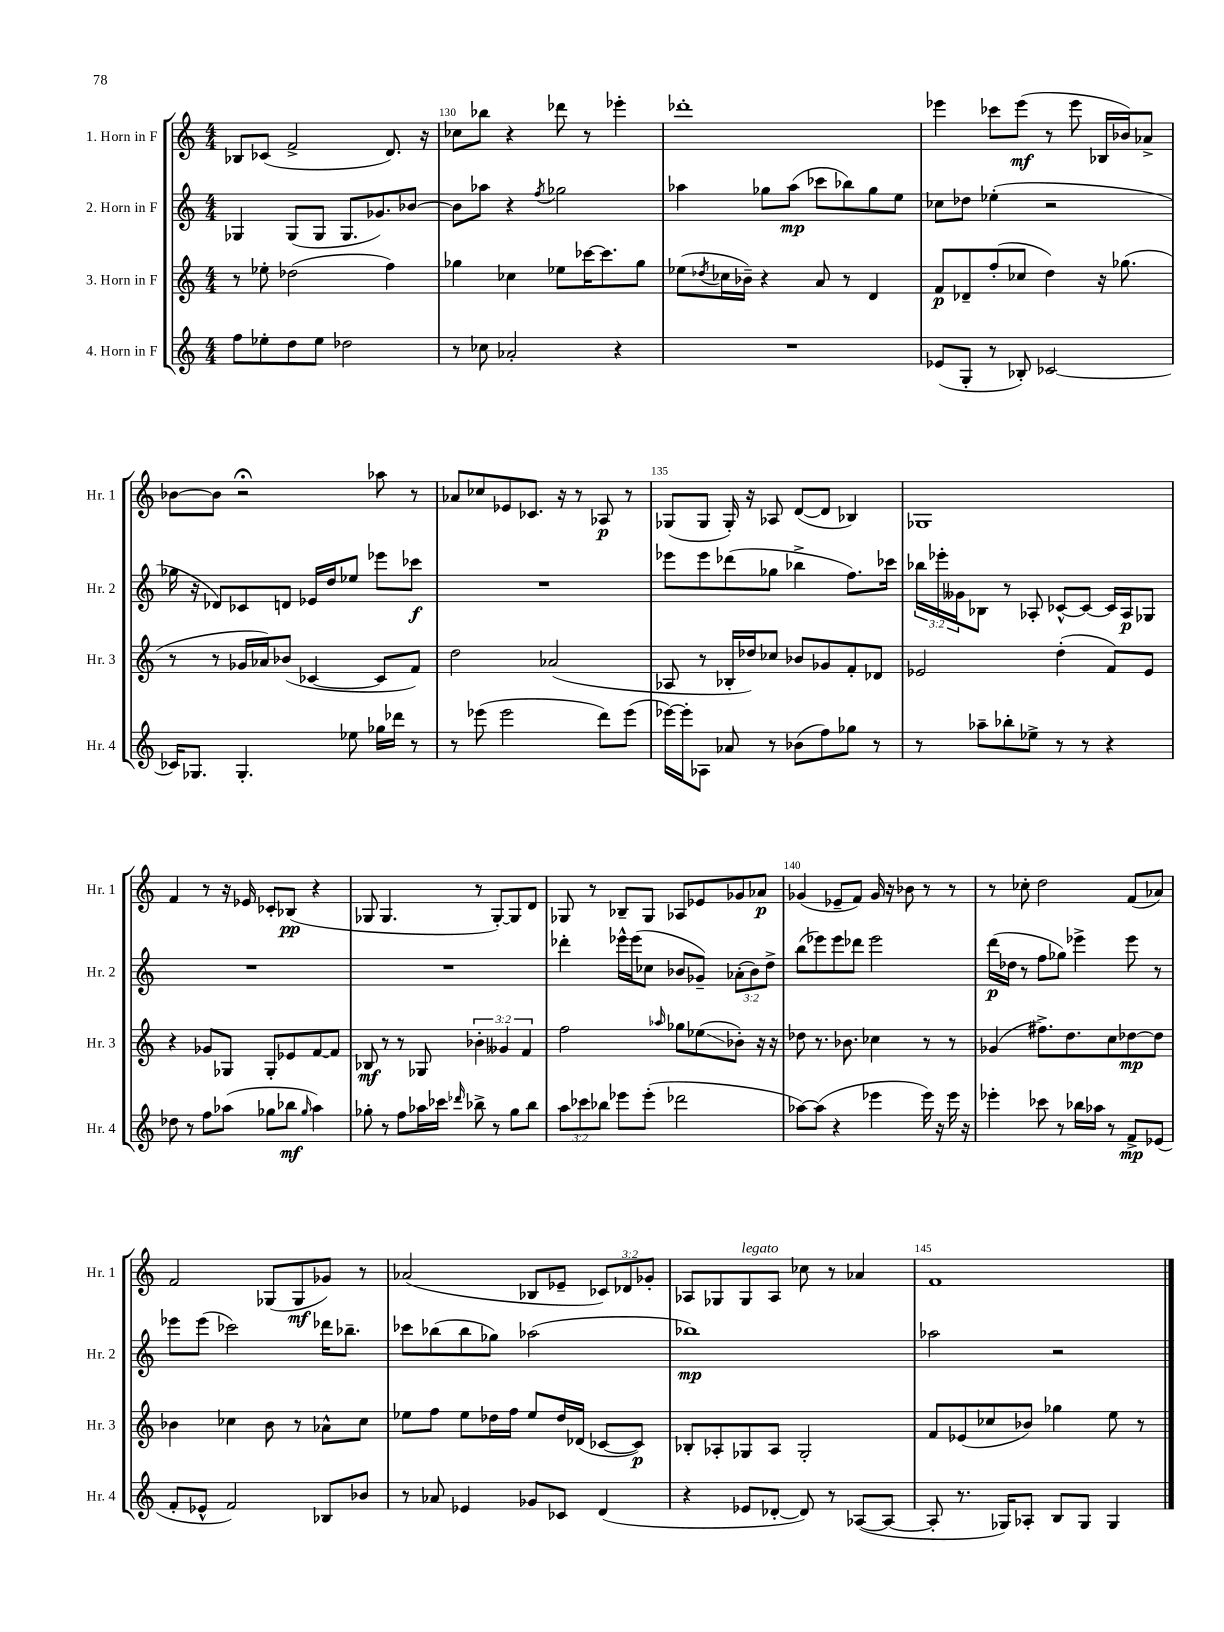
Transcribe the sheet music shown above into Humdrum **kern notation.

**kern	**kern	**kern	**kern
*staff4	*staff3	*staff2	*staff1
*clefG2	*clefG2	*clefG2	*clefG2
*k[]	*k[]	*k[]	*k[]
*M4/4	*M4/4	*M4/4	*M4/4
8ff	8r	4G-	8B-
8ee-'	8ee-'	.	(8c-
8dd	(2dd-	(8G-	2f^
8ee-	.	8G-	.
2dd-	.	8.G-	.
.	.	8.g-)	.
.	4ff)	.	8.d)
.	.	[8b-	.
.	.	.	16r
=	=	=	=
8r	4gg-	8b-]	8cc-
8cc-	.	8aa-	8bb-
2a-'	4cc-	4r	4r
.	.	8qff	.
.	8ee-	2gg-	8ddd-
.	[16ccc-	.	8r
.	8.ccc-]	.	.
4r	.	.	4eee-'
.	8gg-	.	.
=	=	=	=
1r	(8ee-	4aa-	1ddd-'
.	8qdd-	.	.
.	16cc-	.	.
.	16b-~)	.	.
.	4r	8gg-	.
.	.	(8aa-	.
.	8a	8ccc-	.
.	8r	8bb-)	.
.	4d	8gg-	.
.	.	8ee	.
=	=	=	=
(8e-	8f	8cc-	4eee-
8G'	8d-~	8dd-	.
8r	(8ff'	(4ee-'	8ccc-
8B-')	8cc-	.	(8eee-
[2c-	4dd)	2r	8r
.	.	.	8eee-
.	16r	.	16B-
.	(8.gg-	.	16b-)
.	.	.	8a-^
=	=	=	=
16c-]	8r	16gg-	[8b-
8.G-	.	16r	.
.	8r	8d-)	8b-]
4.G-'	16g-	8c-	2r;
.	16a-)	.	.
.	(8b-	8d	.
.	[4c-	16e-	.
.	.	16dd	.
8ee-	.	8ee-	.
16gg-	8c-]	8eee-	8aa-
16ddd-	.	.	.
8r	8f)	8ccc-	8r
=	=	=	=
8r	2dd	1r	8a-
(8eee-	.	.	8cc-
2eee-	.	.	8e-
.	.	.	8.c-
.	(2a-	.	.
.	.	.	16r
.	.	.	8r
8ddd)	.	.	8A-
(8eee-	.	.	8r
=	=	=	=
[16eee-)	8A-	8eee-	(8G-
16eee-']	.	.	.
8A-	8r	8eee-	8G-
8a-	16B-'	(8ddd-	16G-')
.	16dd-)	.	16r
8r	8cc-	8gg-	8A-
(8b-	8b-	4bb-^	([8d
8ff)	8g-	.	8d]
8gg-	8f'	8.ff)	4B-)
8r	8d-	.	.
.	.	16ccc-	.
=	=	=	=
8r	2e-	24bb-	1G-
.	.	24eee-'	.
.	.	24g--	.
8aa-~	.	8B-	.
8bb-'	.	8r	.
8ee-^	.	8A-'	.
8r	(4dd'	[8c-^^	.
8r	.	8c-_	.
4r	8f)	16c-]	.
.	.	16A-	.
.	8e-	8G-	.
=	=	=	=
8dd-	4r	1r	4f
8r	.	.	.
8ff	8g-	.	8r
(8aa-	8G-	.	16r
.	.	.	16e-
8gg-	8G-'	.	8c-'
8bb-	8e-	.	(8B-
16qqgg-	.	.	.
4aa-)	[8f	.	4r
.	8f]	.	.
=	=	=	=
8gg-'	8B-	1r	8G-
8r	8r	.	4.G-
8ff	8r	.	.
16aa-	8G-	.	.
16ccc-	.	.	.
16qqddd-	.	.	.
8bb-^	6b-'	.	8r
8r	.	.	[8G-')
.	6g--	.	.
8gg-	.	.	8G-]
.	6f	.	.
8bb-	.	.	8d
=	=	=	=
12aa	2ff	4ddd-'	8G-
12ccc-	.	.	.
.	.	.	8r
12bb-	.	.	.
8eee-	.	16eee-^^	8B-~
.	.	(16eee-	.
(8eee-'	.	8cc-	8G-
.	16qqaa-	.	.
2ddd-	8gg-	8b-	8A-
.	(8ee-	8g-~)	8e-
.	8b-')	(12a-'	8g-
.	.	12b-)	.
.	16r	.	8a-
.	.	12dd^	.
.	16r	.	.
=	=	=	=
[8aa-)	8dd-	(8bb	(4g-
(8aa-]	8.r	8eee-)	.
4r	.	8eee-	8e-~
.	8.b-	.	.
.	.	8ddd-	8f)
4eee-	4cc-	2eee-	16g-
.	.	.	16r
.	.	.	8b-
16eee-)	8r	.	8r
16r	.	.	.
16eee-	8r	.	8r
16r	.	.	.
=	=	=	=
4eee-'	(4g-	(16ddd	8r
.	.	16dd-	.
.	.	8r	8cc-'
8ccc-	8.ff#^)	8ff	2dd
8r	.	8gg-)	.
.	8.dd	.	.
16bb-	.	4eee-^	.
16aa-	.	.	.
8r	8cc	.	.
8f^	[8dd-	8eee-	(8f
(8e-	8dd-]	8r	8a-)
=	=	=	=
8f'	4b-	8eee-	2f
8e-^^	.	(8eee-	.
2f)	4cc-	2ccc-)	.
.	8b-	.	(8G-
.	8r	.	8G-
8B-	8a-^^	16ddd-	8g-)
.	.	8.bb-~	.
8b-	8cc-	.	8r
=	=	=	=
8r	8ee-	8ccc-	(2a-
8a-	8ff	(8bb-	.
4e-	8ee-	8bb-	.
.	16dd-	8gg-)	.
.	16ff	.	.
8g-	8ee-	(2aa-	8B-
8c-	16dd-	.	8e-~
.	(16d-	.	.
(4d	[8c-	.	12c-)
.	.	.	12d-
.	8c-])	.	.
.	.	.	12g-'
=	=	=	=
4r	8B-'	1bb-)	8A-
.	8A-'	.	8G-
8e-	8G-	.	8G-
[8d-'	8A-	.	8A-
8d-])	2G-'	.	8cc-
8r	.	.	8r
([8A-	.	.	4a-
8A-_	.	.	.
=	=	=	=
8A-']	8f	2aa-	1f
8.r	(8e-	.	.
.	8cc-	.	.
16G-)	.	.	.
8A-'	8b-)	.	.
8B	4gg-	2r	.
8G-	.	.	.
4G-	8ee	.	.
.	8r	.	.
==	==	==	==
*-	*-	*-	*-
